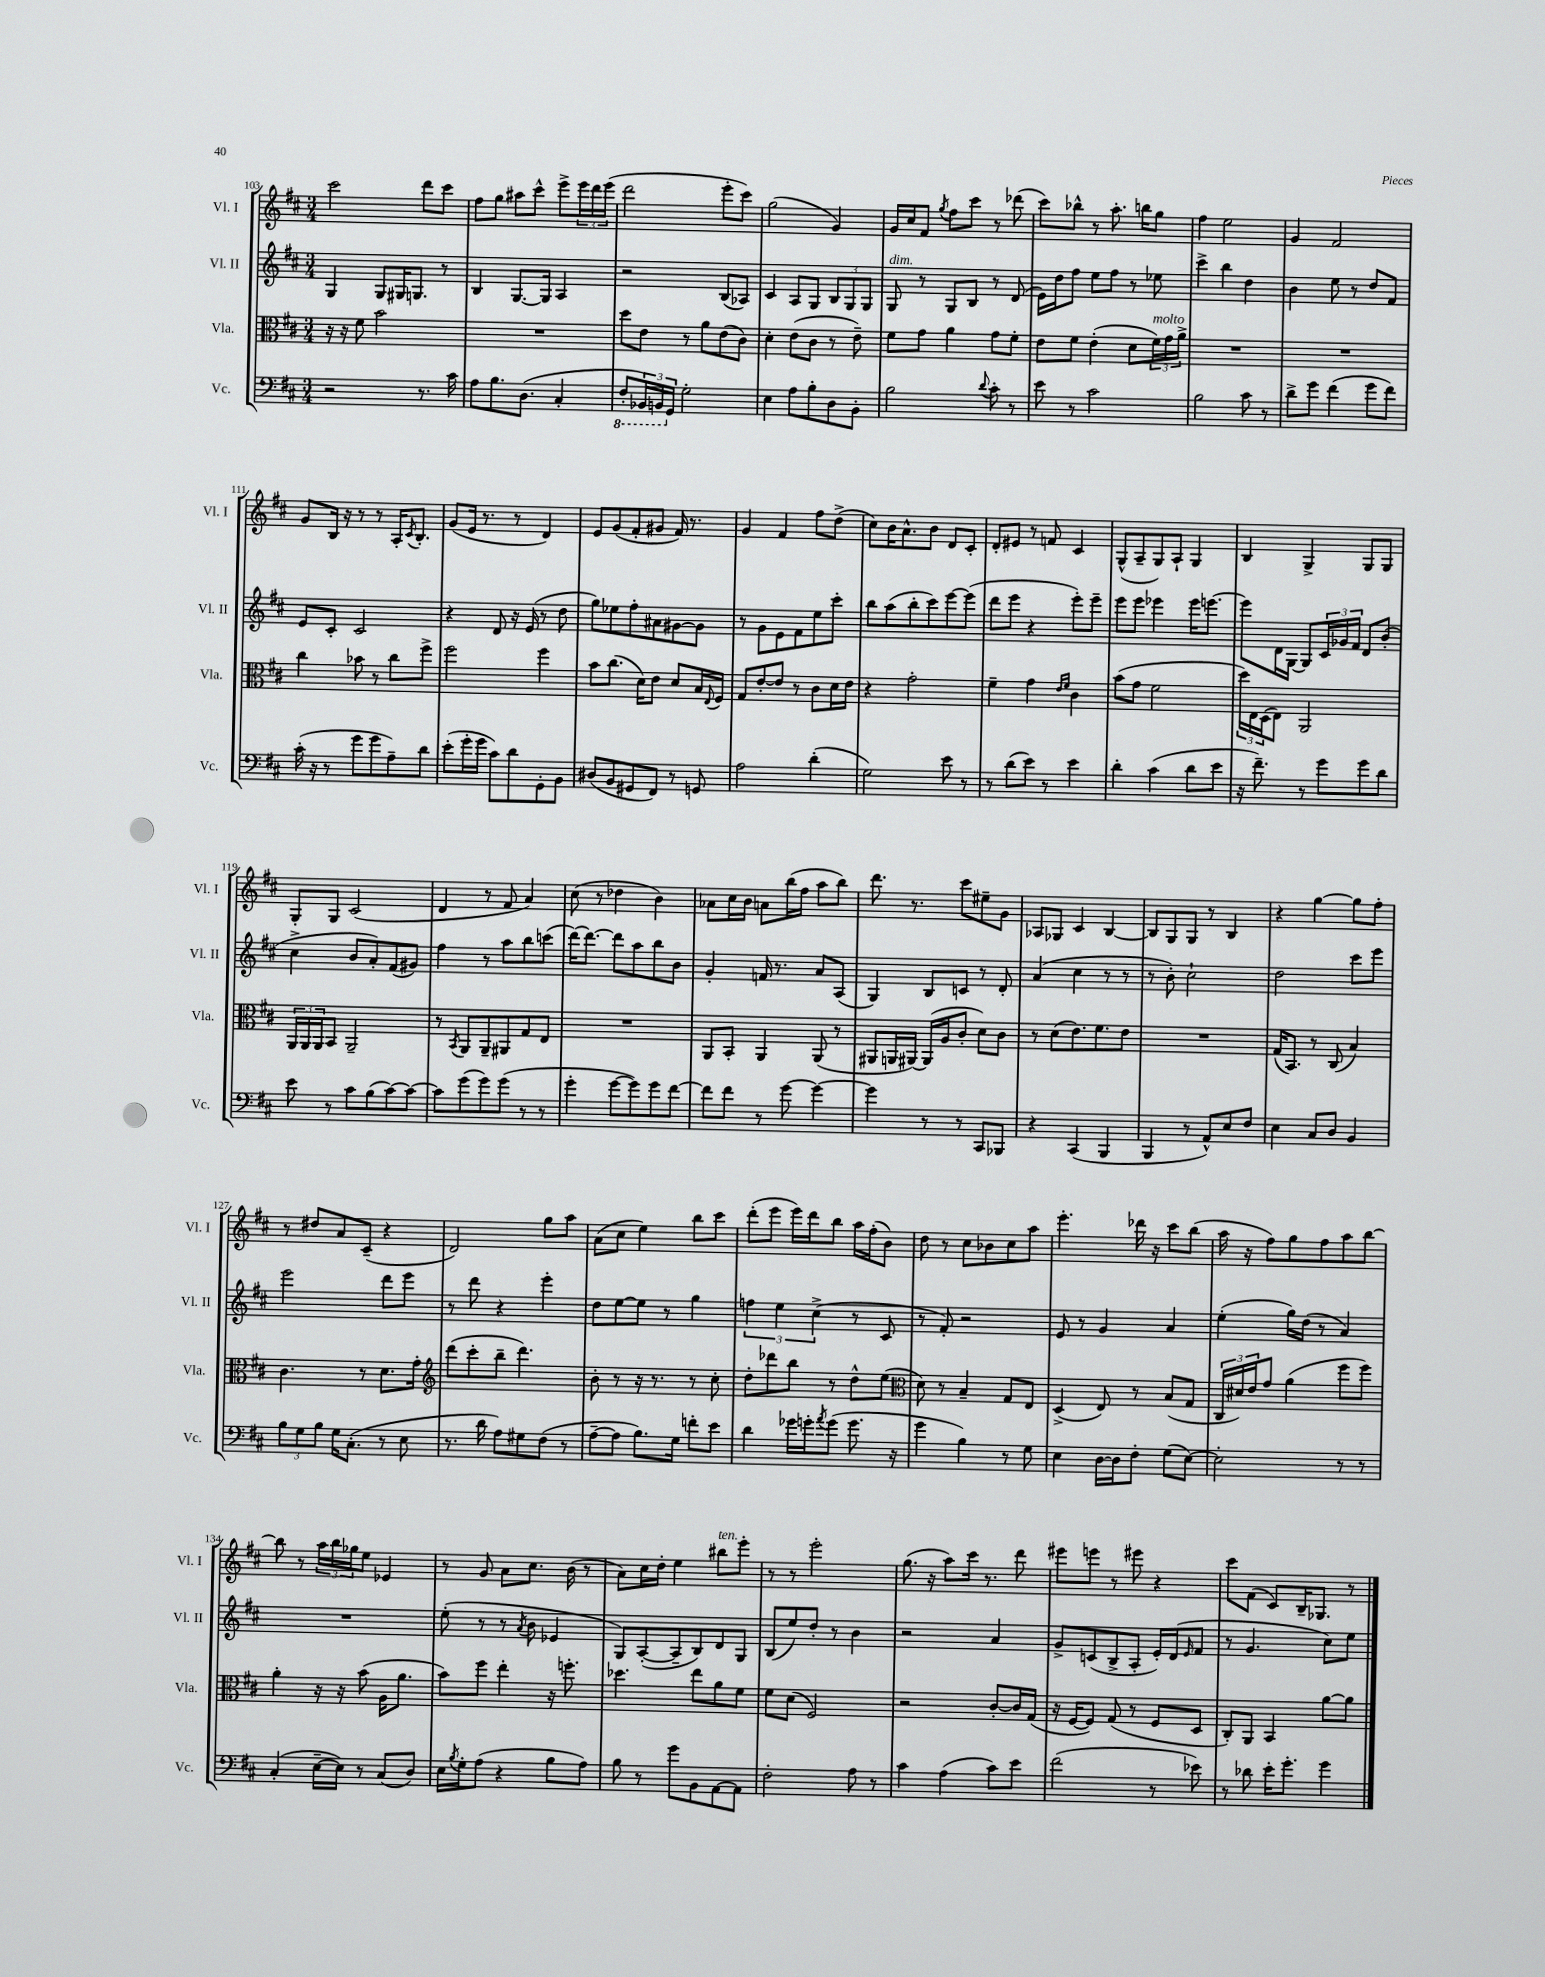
<<
\new StaffGroup <<
\new Staff = "s0" \with { instrumentName = "Vl. I" shortInstrumentName = "Vl. I" } {
    \clef treble \key d \major \numericTimeSignature \time 3/4
    cis'''2 d'''8 cis'''8 |
    fis''8 g''8 ais''8 cis'''8-^ e'''8-> \tuplet 3/2 { e'''16 d'''16 e'''16( } |
    d'''2 e'''8-. cis'''8) |
    g''2( g'4) |
    g'16 cis''16 fis'8 \acciaccatura { g''8 } fis''8 cis'''8 r8 des'''8( |
    cis'''8) bes''8-^ r8 a''8.-. b''16 g''8 |
    fis''4 e''2 |
    g'4 fis'2 |
    g'8 b16 r16 r8 r8 a16-. \acciaccatura { cis'8 } b8.-. |
    g'8( e'16 r8. r8 d'4) |
    e'8 g'8( fis'8-. gis'8 fis'16) r8. |
    g'4 fis'4 fis''8 d''8->( |
    cis''8) b'16 a'8.-^ b'8 d'8 cis'8-. |
    d'8-. eis'8 r8 f'8 cis'4 |
    g8-^( a8-- g8) a8-! g4 |
    b4 g4-> g8 g8 |
    g8-. g8 cis'2( |
    d'4 r8 fis'8 a'4) |
    cis''8( r8 des''4 b'4) |
    aes'8 cis''16 b'16 a'8 b''16( fis''16 a''8 b''8) |
    d'''8. r8. cis'''8 eis''8-- g'8 |
    aes8 ges8 cis'4 b4~ |
    b8 g8 g8 r8 b4 |
    r4 g''4~ g''8 fis''8-. |
    r8 dis''8 a'8 cis'8--( r4 |
    d'2) g''8 a''8 |
    a'8( cis''8 e''4) b''8 cis'''8 |
    d'''8-.( e'''8 e'''16) d'''16 b''8 a''16 fis''16-.( b'8) |
    d''8 r8 cis''8 bes'8 cis''8 a''8 |
    e'''4.-. des'''16 r16 cis'''8 b''8( |
    a''16 r16 fis''8) g''8 fis''8 a''8 b''8~ |
    b''8 r8 \tuplet 3/2 { a''16 b''16 ges''16 } e''8 ees'4 |
    r8 g'8 a'8 cis''8. b'16( r8 |
    a'8) cis''16 d''16-. e''4 bis''8^\markup { \italic "ten." } e'''8-. |
    r8 r8 e'''2-. |
    g''8.( r16 a''8) cis'''16 r8. d'''8 |
    eis'''8 e'''8 r8 eis'''8 r4 |
    cis'''8 fis'8( cis'8) b16-- ges8. r8 \bar "|." |
}
\new Staff = "s1" \with { instrumentName = "Vl. II" shortInstrumentName = "Vl. II" } {
    \clef treble \key d \major \numericTimeSignature \time 3/4
    g4 g8 gis16 g8. r8 |
    b4 g8.~ g16 a4 |
    r2 b8( aes8) |
    cis'4 a8 g8 \tuplet 3/2 { b8 g8 g8 } |
    g8^\markup { \italic "dim." } r8 g8 b8 r8 d'8( |
    e'16) d''16 fis''8 e''8 fis''8 r8 ees''8 |
    cis'''4-> b''4 d''4 |
    b'4 e''8 r8 d''8 fis'8 |
    e'8 cis'8-. cis'2 |
    r4 d'8 r16 e'16( r8 d''8 |
    g''8) ees''8 fis''8-. ais'8 gis'8~ gis'8 |
    r8 g'8 e'8 fis'8 e''8 cis'''8-. |
    b''8 a''8( b''8-. cis'''8) e'''8~ e'''8( |
    d'''8 e'''8 r4 e'''8-.) e'''8-- |
    e'''8 e'''8 ees'''4 ees'''16 e'''8.~ |
    e'''8 d'16 g16~ g8 \tuplet 3/2 { cis'16 ges'16 fis'16 } d'8 b'8-.( |
    cis''4-> b'8 a'8-.) fis'8( gis'8) |
    fis''4 r8 a''8 b''8 c'''8( |
    d'''16~) d'''8.~ d'''8 a''8 b''8 b'8 |
    g'4-. f'16 r8. a'8 a8( |
    g4) b8 c'8 r8 d'8-. |
    a'4( cis''4 r8 r8 |
    r8 b'8-.) cis''2-! |
    d''2 cis'''8 e'''8 |
    e'''2 d'''8 e'''8 |
    r8 d'''8 r4 e'''4-. |
    d''8 e''8~ e''8 r8 g''4 |
    \tuplet 3/2 { f''4 e''4 cis''4->( } r8 cis'8 |
    r8 fis'8-.) r2 |
    e'8 r8 g'4 a'4 |
    e''4-.( g''16) d''16( r8 a'4) |
    R2. |
    e''8-.( r8 r8 \acciaccatura { a'8 } b'8 ees'4 |
    g8) a8~-.( a8-- b8) d'8 g8 |
    b8( e''8) d''8-. r8 b'4 |
    r2 a'4 |
    g'8-> c'8( b8-> a8-. e'16-.) d'16( \grace { e'16 } fis'8 |
    r8 g'4. cis''8) e''8 \bar "|." |
}
\new Staff = "s2" \with { instrumentName = "Vla." shortInstrumentName = "Vla." } {
    \clef alto \key d \major \numericTimeSignature \time 3/4
    r16 r16 fis'8 b'2 |
    R2. |
    d''8 e'8 r8 a'8 e'8( cis'8) |
    d'4-. e'8( cis'8 r8 e'8--) |
    fis'8 g'8 a'4 g'8 fis'8-. |
    e'8 fis'8 e'4-.( d'8 \tuplet 3/2 { fis'16^\markup { \italic "molto" }) g'16 a'16-> } |
    R2. |
    R2. |
    cis''4 bes'8 r8 cis''8 fis''8-> |
    fis''2 fis''4 |
    b'8 cis''8.( d'16) e'8 d'8 b16 \appoggiatura { e8 } fis16 |
    g8 e'8~-. e'8 r8 cis'8 d'16 e'16 |
    r4 g'2-. |
    fis'4-- g'4 \grace { e'16 fis'16 } cis'4 |
    b'8( g'8 fis'2 |
    \tuplet 3/2 { d''16) e16 d16( } e8) a,2 |
    \tuplet 3/2 { a,16 a,16 a,16 } b,8 a,2-- |
    r8 \acciaccatura { b,8 } a,8 a,8-- ais,8 g8 e8 |
    R2. |
    a,8 b,8-. a,4 a,8( r8 |
    ais,8 a,16 ais,16~) ais,16( a16 cis'8-. d'8) cis'8 |
    r8 d'8( e'8.) fis'8. e'8 |
    R2. |
    g16( b,8.) r8 cis8( b4) |
    cis'4. r8 d'8. g'16-. |
    \clef treble d'''8( cis'''8-. b''8-- d'''4.) |
    b'8-. r8 r16 r8. r8 cis''8-. |
    d''8-. des'''8 b''8 r8 d''8-^ e''8( |
    \clef alto d'8) r8 b4-- g8 e8 |
    d4->( e8) r8 b8( g8 |
    \tuplet 3/2 { cis16 dis'16) e'16 } g'8 a'4( fis''8 fis''8) |
    a'4-. r16 r16 b'8( a16 a'8. |
    b'8) fis''8 e''4-. r16 f''8.-. |
    des''4. e''8 a'8 fis'8 |
    fis'8 d'8( fis2) |
    r2 cis'8~-. cis'16 g16( |
    r16 fis16~ fis8) g8( r8 fis8 d8 |
    cis8-.) a,8 b,4 a'8~ a'8 \bar "|." |
}
\new Staff = "s3" \with { instrumentName = "Vc." shortInstrumentName = "Vc." } {
    \clef bass \key d \major \numericTimeSignature \time 3/4
    r2 r8. cis'16 |
    a8 b8. d8.( cis4-. |
    \ottava #-1 fis,8-. \tuplet 3/2 { bes,,16) b,,16 \ottava #0 g,16 } g2-. |
    e4 a8 b8-. d8 b,8-. |
    b2 \appoggiatura { d'8 } cis'8-. r8 |
    e'8 r8 cis'2 |
    b2 cis'8 r8 |
    d'8-> g'8 fis'4( g'8 fis'8) |
    cis'16-.( r16 r8 g'8 g'8 a8--) d'8 |
    e'8-.( g'16-. g'16 cis'8) d'8 g,8-. b,8 |
    dis8( b,8 gis,8 fis,8) r8 g,8 |
    a2 d'4-.( |
    g2) e'8 r8 |
    r8 d'8( e'8) r8 e'4 |
    d'4-. cis'4( d'8 e'8 |
    r16 fis'8.--) r8 g'8 g'8 d'8 |
    e'8 r8 cis'8 b8( cis'8~) cis'8~ |
    cis'8 g'8( g'8) g'8( r8 r8 |
    g'4-. g'8~ g'8) g'8 fis'8~ |
    fis'8 fis'8 r8 g'8~ g'4~ |
    g'4 r8 r8 cis,8 bes,,8 |
    r4 cis,4( b,,4 |
    b,,4 r8 a,8-^) e8 fis8 |
    e4 cis8 d8 b,4 |
    \tuplet 3/2 { b8 g8 b8 } g16 cis8.-.( r8 e8 |
    r8. d'16 a8) gis8 fis8( r8 |
    a8~-- a8 b8.) g16 f'8-. e'8 |
    d'4 ges'16 g'16-. \acciaccatura { a'8 } g'8( g'8. r16 |
    g'4 b4) r8 g8 |
    e4 d16~ d16 fis8-. g8( e8~) |
    e2-. r8 r8 |
    cis4-.( e16~-- e16) r8 cis8( d8) |
    e16 \acciaccatura { b8 } g16-. a8( r4 b8 a8) |
    b8 r8 g'8 b,8 a,8~ a,8 |
    fis2-. a8 r8 |
    cis'4 a4( cis'8) e'8 |
    fis'2( r8 ees'8) |
    r8 des'8 e'16-. g'8.-. g'4 \bar "|." |
}
>>
>>
\layout { \context { \Score currentBarNumber = #103 } }
